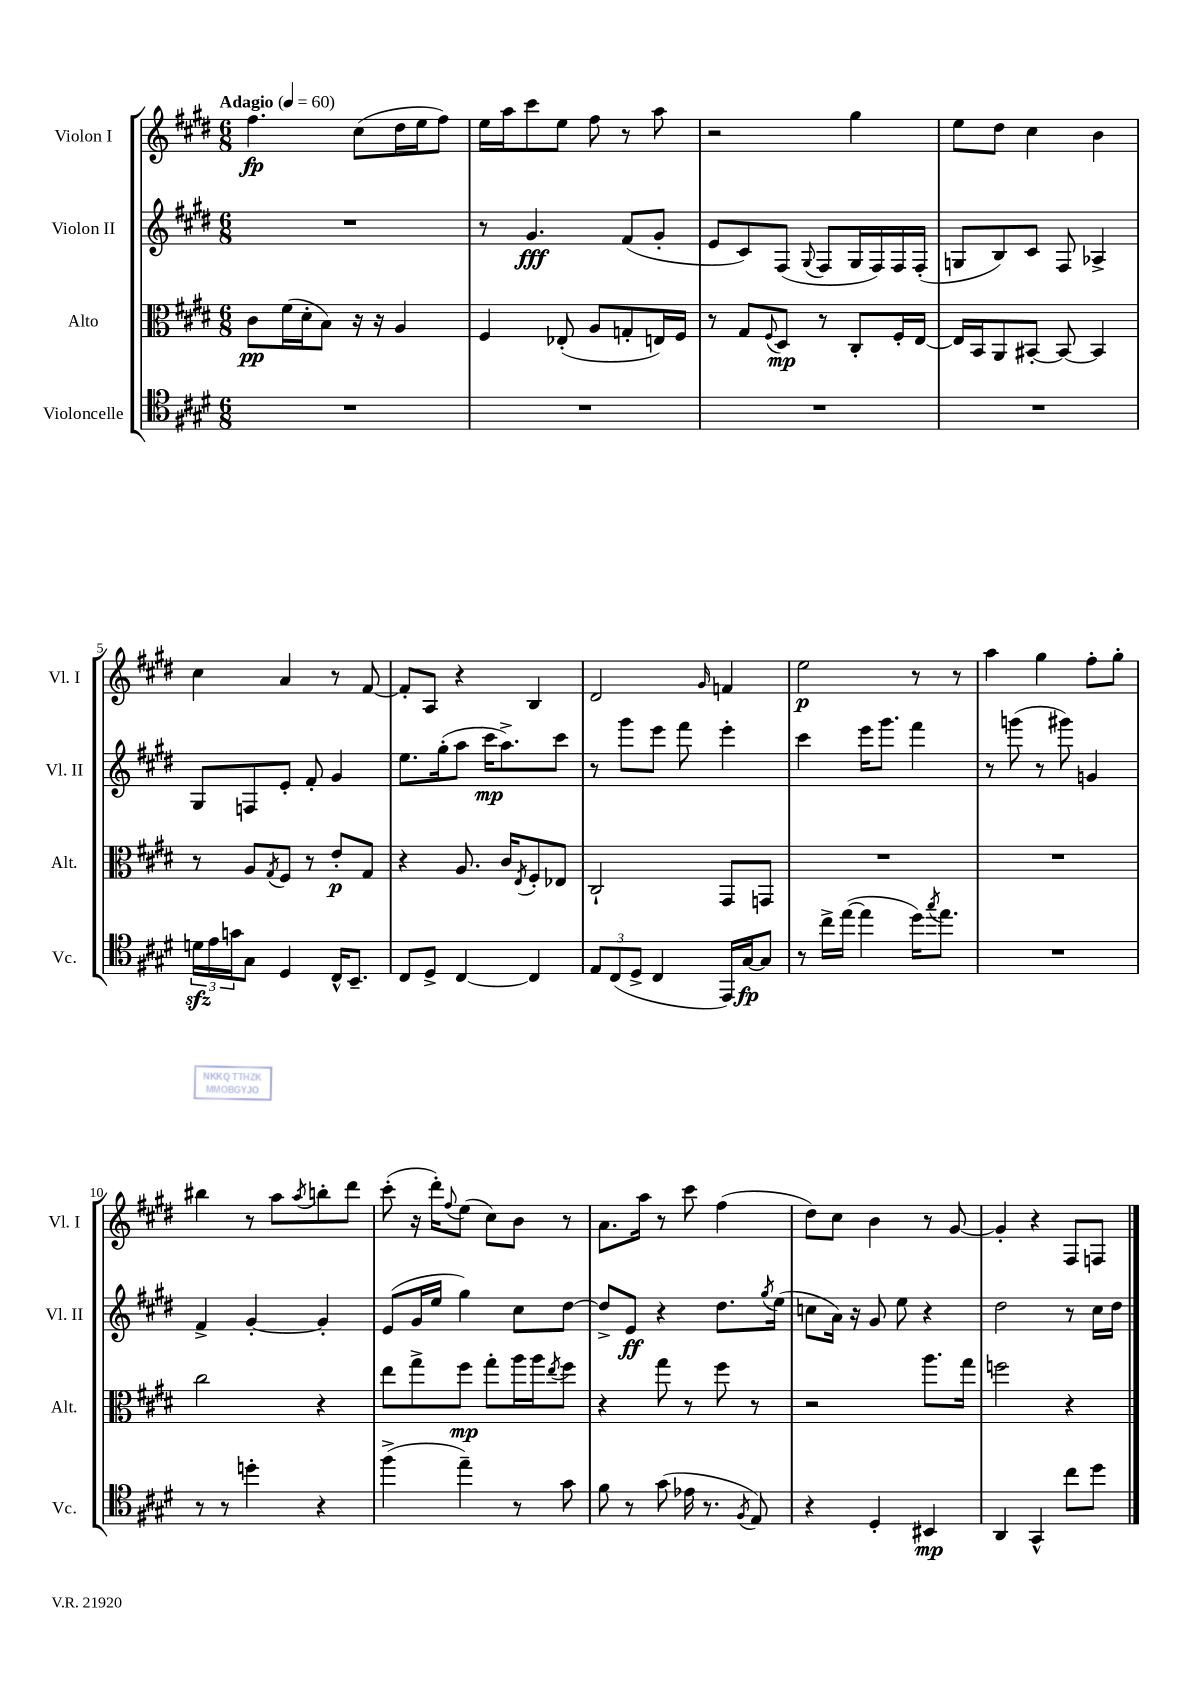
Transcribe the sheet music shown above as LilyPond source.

<<
\new StaffGroup <<
\new Staff = "s0" \with { instrumentName = "Violon I" shortInstrumentName = "Vl. I" } {
    \clef treble \key e \major \numericTimeSignature \time 6/8 \tempo "Adagio" 4 = 60
    fis''4.\fp cis''8( dis''16 e''16 fis''8) |
    e''16 a''16 cis'''8 e''8 fis''8 r8 a''8 |
    r2 gis''4 |
    e''8 dis''8 cis''4 b'4 |
    cis''4 a'4 r8 fis'8~ |
    fis'8-. a8 r4 b4 |
    dis'2 \grace { gis'16 } f'4 |
    e''2\p r8 r8 |
    a''4 gis''4 fis''8-. gis''8-. |
    bis''4 r8 a''8 \acciaccatura { a''8 } b''8-. dis'''8 |
    cis'''8-.( r16 dis'''16-.) \appoggiatura { fis''8 } e''8( cis''8) b'8 r8 |
    a'8. a''16 r8 cis'''8 fis''4( |
    dis''8) cis''8 b'4 r8 gis'8~ |
    gis'4-. r4 fis8 f8 \bar "|." |
}
\new Staff = "s1" \with { instrumentName = "Violon II" shortInstrumentName = "Vl. II" } {
    \clef treble \key e \major \numericTimeSignature \time 6/8
    R2. |
    r8 gis'4.\fff fis'8( gis'8-. |
    e'8 cis'8) fis8( \appoggiatura { gis8 } fis8 gis16 fis16) fis16 fis16-.( |
    g8 b8) cis'8 fis8 aes4-> |
    gis8 f8 e'8-. fis'8-. gis'4 |
    e''8. gis''16-.( a''8 cis'''16\mp a''8.->) cis'''8 |
    r8 gis'''8 e'''8 fis'''8 e'''4-. |
    cis'''4 e'''16 gis'''8. fis'''4 |
    r8 g'''8( r8 gis'''8) g'4 |
    fis'4-> gis'4~-. gis'4-. |
    e'8( gis'16 e''16 gis''4) cis''8 dis''8~ |
    dis''8-> e'8\ff r4 dis''8. \acciaccatura { gis''8 } e''16( |
    c''8 a'16) r16 gis'8 e''8 r4 |
    dis''2 r8 cis''16 dis''16 \bar "|." |
}
\new Staff = "s2" \with { instrumentName = "Alto" shortInstrumentName = "Alt." } {
    \clef alto \key e \major \numericTimeSignature \time 6/8
    cis'8\pp fis'16( dis'16-. b8) r16 r16 a4 |
    fis4 ees8-.( a8 g8-. e16) fis16 |
    r8 gis8 \appoggiatura { fis8 } dis8\mp r8 cis8-. fis16-. e16~ |
    e16 b,16 a,8 bis,8~-. bis,8~ bis,4 |
    r8 a8 \acciaccatura { gis8 } fis8 r8 e'8-.\p gis8 |
    r4 a8. cis'16 \acciaccatura { e8 } fis8-. ees8 |
    cis2-! gis,8 g,8 |
    R2. |
    R2. |
    cis''2 r4 |
    e''8 gis''8-> fis''8\mp gis''8-. a''16 a''16 \acciaccatura { e''8 } fis''8 |
    r4 gis''8 r8 fis''8 r8 |
    r2 a''8. gis''16 |
    f''2 r4 \bar "|." |
}
\new Staff = "s3" \with { instrumentName = "Violoncelle" shortInstrumentName = "Vc." } {
    \clef tenor \key e \major \numericTimeSignature \time 6/8
    R2. |
    R2. |
    R2. |
    R2. |
    \tuplet 3/2 { d'16\sfz e'16 g'16 } gis8 dis4 cis16-^ b,8.-- |
    cis8 dis8-> cis4~ cis4 |
    \tuplet 3/2 { e8 cis8( dis8-> } cis4 e,16) gis16~\fp gis8 |
    r8 cis''16-> e''16~( e''4 dis''16) \acciaccatura { gis''8 } e''8. |
    R2. |
    r8 r8 d''4-. r4 |
    fis''4->( e''4--) r8 gis'8 |
    fis'8 r8 gis'8( ees'16 r8. \acciaccatura { fis8 } e8) |
    r4 dis4-. bis,4\mp |
    a,4 gis,4-^ cis''8 dis''8 \bar "|." |
}
>>
>>
